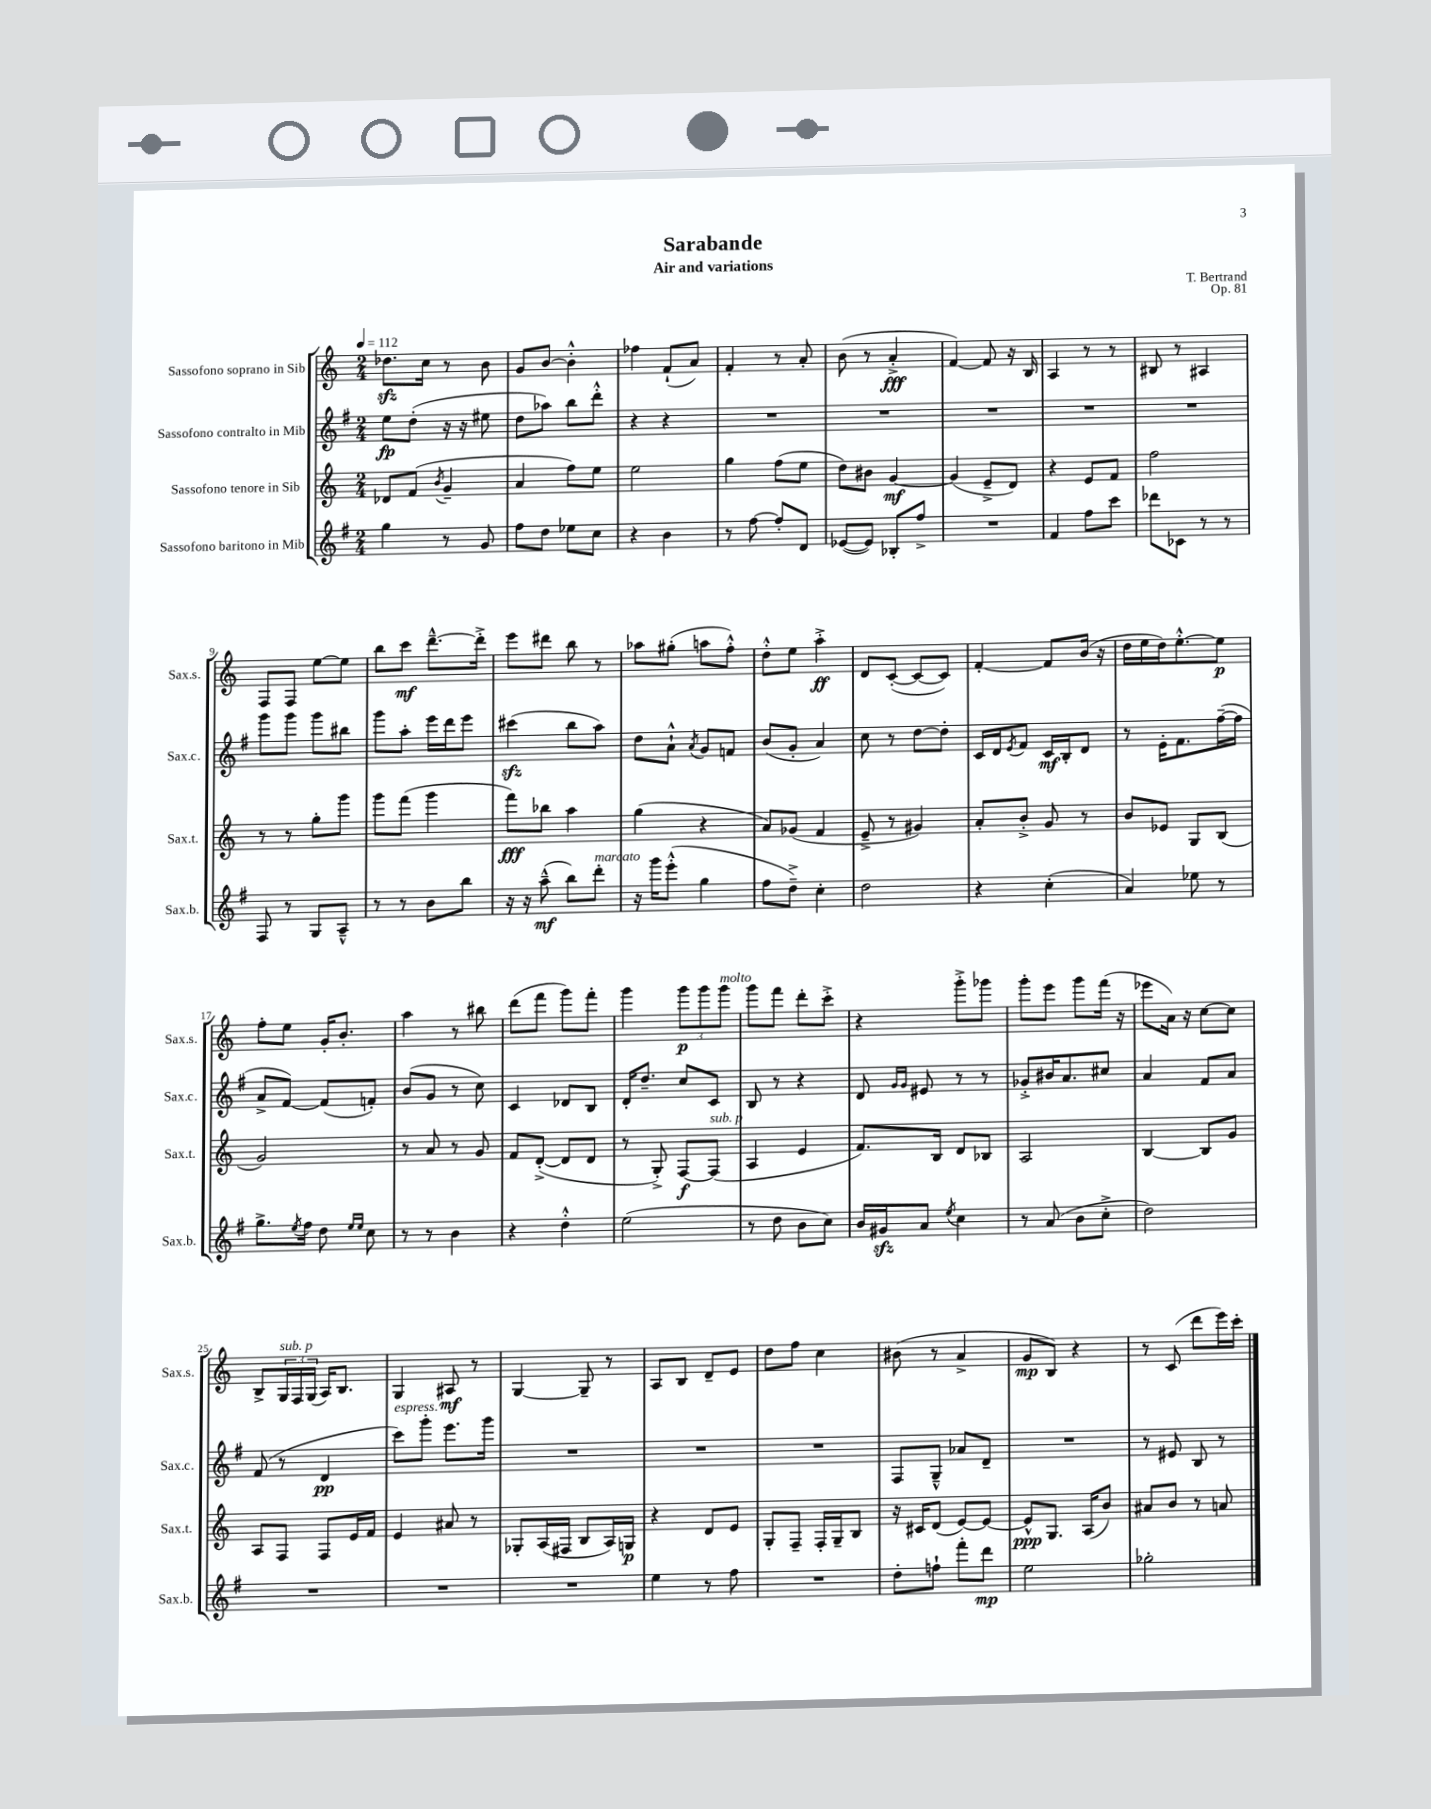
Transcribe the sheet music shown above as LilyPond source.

\header { title = "Sarabande" composer = "T. Bertrand" subtitle = "Air and variations" opus = "Op. 81" }
<<
\new StaffGroup <<
\new Staff = "s0" \with { instrumentName = "Sassofono soprano in Sib" shortInstrumentName = "Sax.s." } {
    \clef treble \key c \major \numericTimeSignature \time 2/4 \tempo 4 = 112
    des''8.\sfz c''16 r8 b'8 |
    g'8 b'8~ b'4-.-^ |
    fes''4 f'8-!( a'8) |
    f'4-. r8 a'8-. |
    b'8( r8 a'4-.->\fff |
    f'4~) f'8 r16 b16 |
    a4 r8 r8 |
    bis8 r8 ais4 |
    f8 f8 e''8~ e''8 |
    b''8 c'''8\mf d'''8.~---^ d'''16-.-> |
    e'''8 dis'''8 b''8 r8 |
    aes''8 gis''8-.( a''8 f''8-.-^) |
    d''8-.-^ e''8 a''4-.->\ff |
    d'8 c'8~-.( c'8~ c'8) |
    f'4~-. f'8 b'16( r16 |
    d''16 e''16 d''16) e''8.~-.-^ e''8\p |
    f''8-. e''8 g'16-. b'8.-. |
    a''4 r8 bis''8 |
    d'''8( f'''8 g'''8) f'''8-. |
    g'''4 \tuplet 3/2 { g'''8\p g'''8 g'''8^\markup { \italic "molto" } } |
    g'''8 f'''8 d'''8-. c'''8-.-> |
    r4 g'''8-.-> ges'''8 |
    g'''8-. e'''8 g'''8 f'''16( r16 |
    ees'''8 a'16) r16 c''8~ c''8 |
    b8-> \tuplet 3/2 { g16^\markup { \italic "sub. p" } f16 g16( } a16) b8. |
    g4 ais8\mf r8 |
    g4~ g8-- r8 |
    a8 b8 d'8-- e'8 |
    d''8 f''8 c''4 |
    bis'8( r8 a'4-> |
    g'8\mp b8) r4 |
    r8 c'8( d'''8 e'''16) c'''16-. \bar "|." |
}
\new Staff = "s1" \with { instrumentName = "Sassofono contralto in Mib" shortInstrumentName = "Sax.c." } {
    \clef treble \key g \major \numericTimeSignature \time 2/4
    e''8\fp d''8-.( r16 r16 eis''8 |
    d''8 aes''8) b''8 d'''8-.-^ |
    r4 r4 |
    R2 |
    R2 |
    R2 |
    R2 |
    R2 |
    g'''8 g'''8 g'''8 bis''8 |
    g'''8 a''8-. e'''16 d'''16 e'''8 |
    cis'''4\sfz( b''8 a''8) |
    d''8 a'8-!-^ \acciaccatura { a'8 } g'8 f'8 |
    b'8( g'8-. a'4) |
    c''8 r8 d''8~ d''8-. |
    c'16 d'16 \acciaccatura { e'8 } fis'8 c'16\mf b16-. d'8 |
    r8 e'16-. fis'8. fis''16~--( fis''16 |
    a'8-> fis'8~) fis'8( f'8-.) |
    b'8( g'8 r8 c''8) |
    c'4 des'8 b8 |
    d'16-. d''8.-- c''8 c'8 |
    b8 r8 r4 |
    d'8 \grace { g'16 g'16 } eis'8 r8 r8 |
    ges'8-.-> bis'16 a'8. cis''8 |
    a'4 fis'8 a'8 |
    fis'8( r8 d'4\pp |
    c'''8^\markup { \italic "espress." }) g'''8-. e'''8. g'''16 |
    R2 |
    R2 |
    R2 |
    fis8 g8---^ aes'8 d'8-- |
    R2 |
    r8 eis'8 b8 r8 \bar "|." |
}
\new Staff = "s2" \with { instrumentName = "Sassofono tenore in Sib" shortInstrumentName = "Sax.t." } {
    \clef treble \key c \major \numericTimeSignature \time 2/4
    des'8 f'8( \acciaccatura { b'8 } g'4-- |
    a'4 f''8) e''8 |
    e''2 |
    g''4 f''8( e''8 |
    d''8) bis'8 g'4~\mf |
    g'4( e'8---> d'8) |
    r4 e'8 f'8 |
    f''2 |
    r8 r8 g''8-. g'''8 |
    g'''8 f'''8( g'''4 |
    f'''8\fff) bes''8 a''4 |
    g''4( r4 |
    a'8) ges'8( f'4 |
    e'8---> r8 gis'4) |
    a'8-. b'8-.-> g'8 r8 |
    b'8 ees'8 g8 b8( |
    g'2) |
    r8 a'8 r8 g'8 |
    f'8 d'8~-.->( d'8 d'8 |
    r8 g8-.->) f8~\f f8^\markup { \italic "sub. p" }( |
    a4 e'4 |
    f'8.) b16 d'8 bes8 |
    a2 |
    b4~ b8 g'8 |
    a8 f8 f8 e'16 f'16 |
    e'4 ais'8 r8 |
    ges8-. a16( fis16 b8 a16) g16\p |
    r4 d'8 e'8 |
    g8-. f8-- f16-. g16-- b8 |
    r16 cis'16 d'8( e'8~) e'8~ |
    e'8-^\ppp g8. a16( b'8) |
    ais'8 b'8 r8 a'8 \bar "|." |
}
\new Staff = "s3" \with { instrumentName = "Sassofono baritono in Mib" shortInstrumentName = "Sax.b." } {
    \clef treble \key g \major \numericTimeSignature \time 2/4
    g''4 r8 g'8 |
    fis''8 d''8 ees''8 c''8 |
    r4 b'4 |
    r8 fis''8~ fis''8-. d'8 |
    ees'8~( ees'8) bes8-. fis''8-> |
    R2 |
    fis'4 fis''8 c'''8 |
    des'''8 ces'8 r8 r8 |
    fis8 r8 g8 a8---^ |
    r8 r8 b'8 b''8 |
    r16 r16 a''8---^\mf( b''8) d'''8-.^\markup { \italic "marcato" } |
    r16 g'''16 e'''8-.-^( g''4 |
    fis''8 d''8--->) c''4-. |
    d''2 |
    r4 c''4-.( |
    a'4) ees''8 r8 |
    g''8.-> \acciaccatura { e''8 } fis''16 d''8 \grace { e''16 e''16 } c''8 |
    r8 r8 b'4 |
    r4 d''4-.-^ |
    e''2( |
    r8 d''8 b'8 c''8) |
    b'16 gis'16\sfz a'8 \acciaccatura { e''8 } c''4 |
    r8 a'8( b'8 c''8-.-> |
    d''2) |
    R2 |
    R2 |
    R2 |
    e''4 r8 fis''8 |
    R2 |
    d''8-. f''8-! fis'''8-. d'''8\mp |
    e''2 |
    ges''2-. \bar "|." |
}
>>
>>
